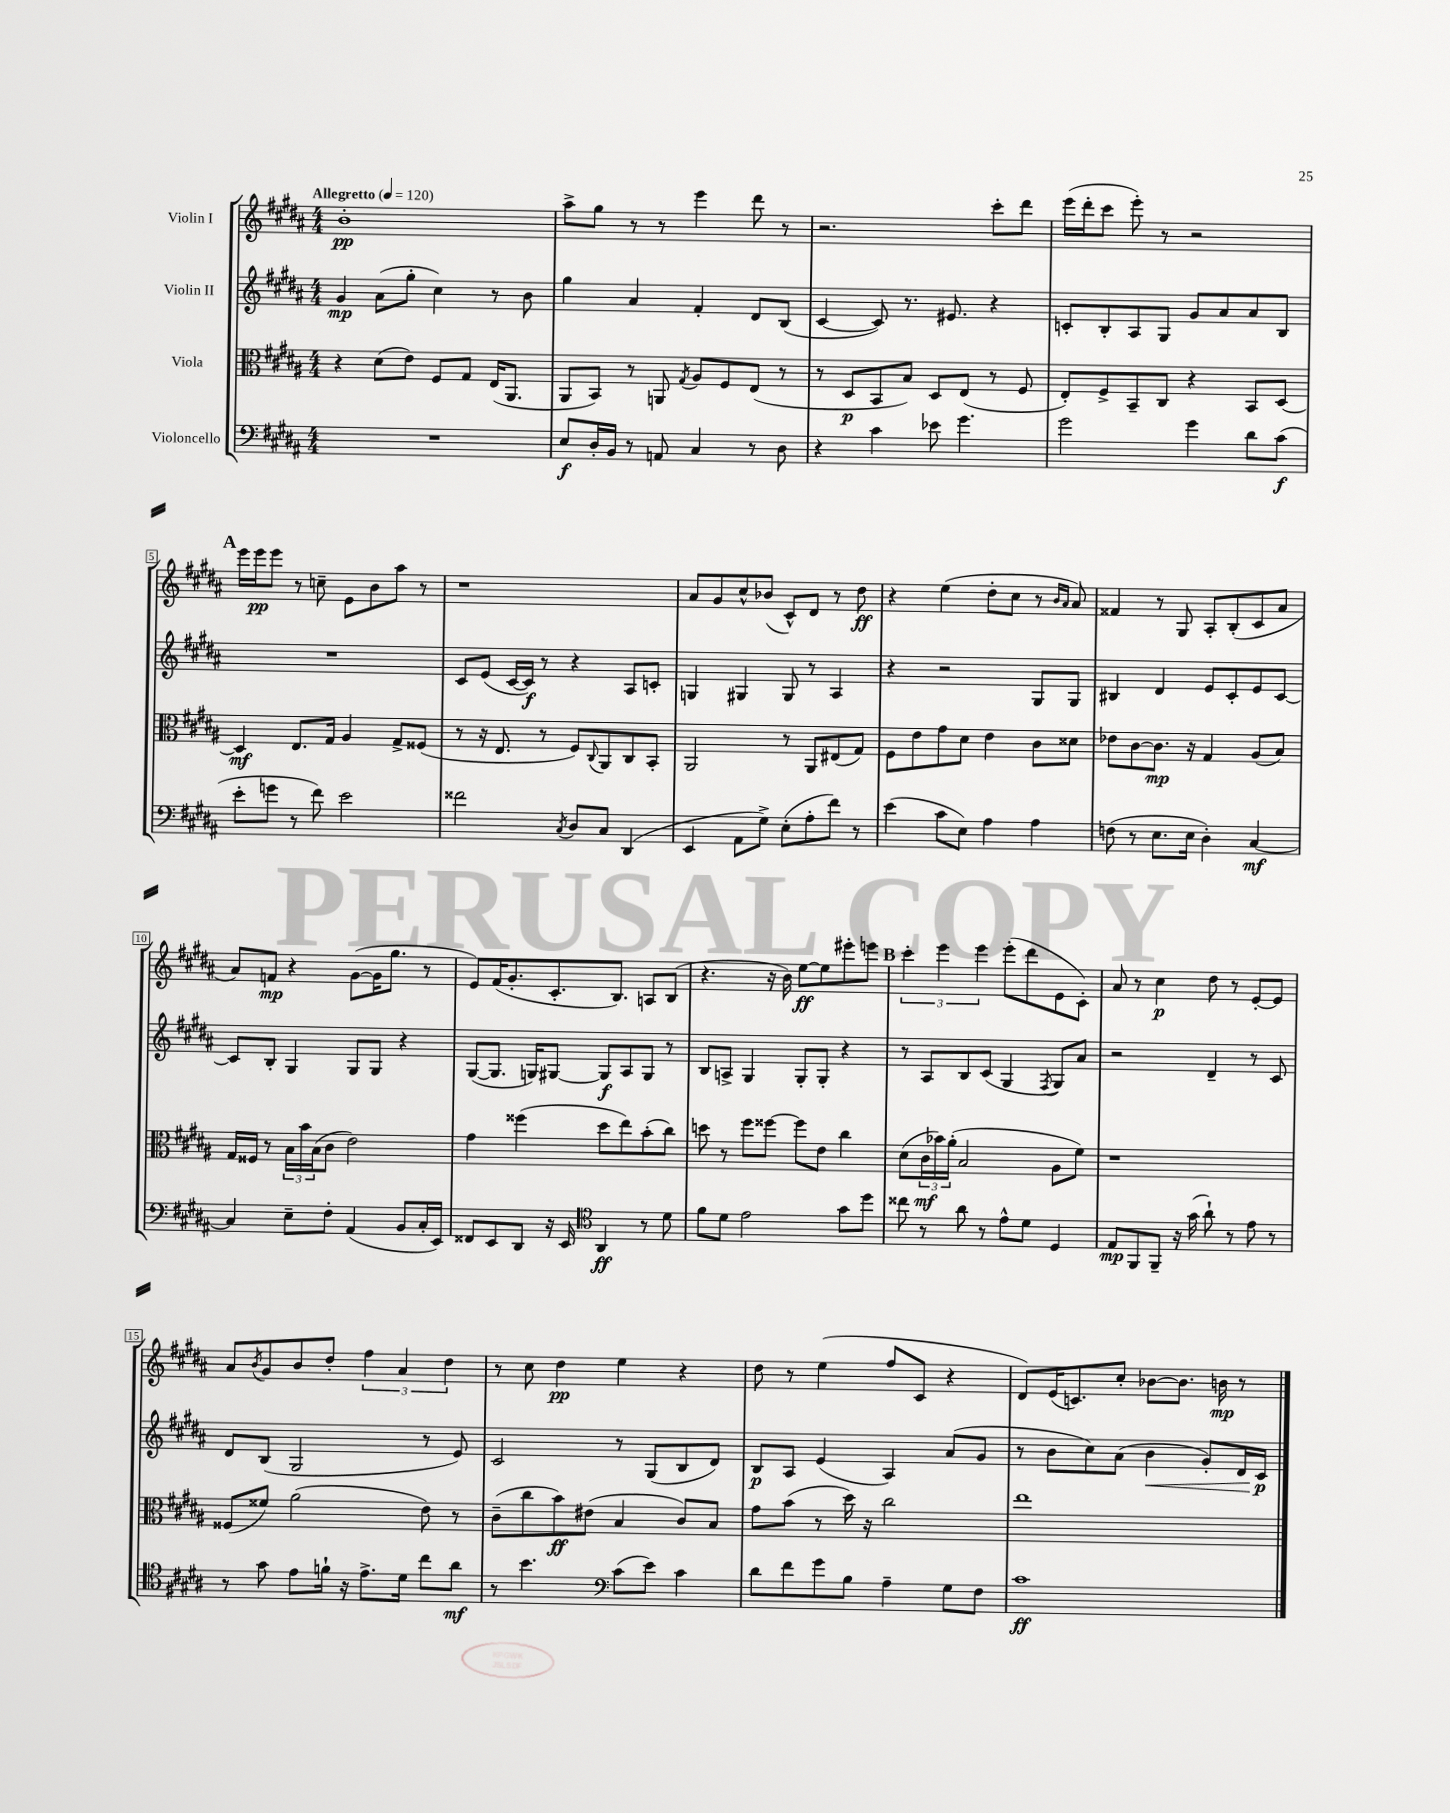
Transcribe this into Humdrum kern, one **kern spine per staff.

**kern	**kern	**kern	**kern
*staff4	*staff3	*staff2	*staff1
*clefF4	*clefC3	*clefG2	*clefG2
*k[f#c#g#d#a#]	*k[f#c#g#d#a#]	*k[f#c#g#d#a#]	*k[f#c#g#d#a#]
*M4/4	*M4/4	*M4/4	*M4/4
*MM120	*MM120	*MM120	*MM120
1r	4r	4g#	1b'
.	(8d#	(8a#	.
.	8e)	8gg#'	.
.	8F#	4cc#)	.
.	8G#	.	.
.	(16E	8r	.
.	8.AA#	.	.
.	.	8b	.
=	=	=	=
8E	8AA#	4gg#	8aa#^
16D#'	8BB)	.	8gg#
16BB	.	.	.
8r	8r	4a#	8r
8AA	8AA	.	8r
.	8qG#	.	.
4C#	8A#	4f#'	4eee
.	8F#	.	.
8r	(8E	8d#	8ddd#
8D#	8r	(8B	8r
=	=	=	=
4r	8r	[4c#	2.r
.	8D#	.	.
4c#	8BB	8c#])	.
.	8B)	8.r	.
8e-	8D#	.	.
.	.	8.e#	.
4.g#	(8E	.	.
.	8r	4r	8ccc#'
.	8F#	.	8ddd#
=	=	=	=
2g#	8E')	8c'	(16eee
.	.	.	16ddd#'
.	8F#^	8B'	8ccc#
.	8BB~	8A#	8eee')
.	8C#	8G#	8r
4g#	4r	8g#	2r
.	.	8a#	.
8d#	8BB	8a#	.
(8c#	[8D#	8B	.
=	=	=	=
8e'	4D#]	1r	16eee
.	.	.	16eee
8g	.	.	8eee
8r	8.E	.	8r
8f#)	.	.	8cc~
.	16G#	.	.
2e	4A#	.	8e
.	.	.	8b
.	8G#^	.	8aa#
.	(8F##	.	8r
=	=	=	=
2f##	8r	8c#	1r
.	16r	(8e	.
.	8.E	.	.
.	.	[16c#	.
.	.	16c#])	.
.	8r	8r	.
8qC#	.	.	.
8D#	8F#)	4r	.
.	8qqC#	.	.
8C#	8AA#	.	.
(4DD#	8C#	8A#	.
.	8BB'	8c'	.
=	=	=	=
4EE	2AA#	4G	8a#
.	.	.	8g#
8AA#	.	4G#	8cc#^^
8G#^)	.	.	(8b-
(8E'	8r	8G#	8c#^^)
8A#'	8AA#	8r	8d#
8f#)	(8E#	4A#	8r
8r	8G#)	.	8dd#
=	=	=	=
(4e	8F#	4r	4r
.	8e	.	.
8c#	8g#	2r	(4ee
8E)	8d#	.	.
4A#	4e	.	8dd#'
.	.	.	8cc#
4A#	8c#	8G#	8r
.	.	.	16qqb
.	.	.	16qqa#
.	8d##	8G#	8a#)
=	=	=	=
(8F	8e-	4B#	4f##
8r	[8c#	.	.
8.E	8.c#]	4d#	8r
.	.	.	8G#
16E	16r	.	.
4D#')	4G#	8e	8A#'
.	.	8c#'	(8B'
[4C#	(8A#	8e	8c#
.	8B)	[8c#	8a#
=	=	=	=
4C#]	16G#	8c#]	8a#)
.	16F##	.	.
.	8r	8B'	8f
8E~	24B	4G#	4r
.	24b	.	.
.	(24B	.	.
8F#'	8c#	.	.
(4AA#	2e)	8G#	([8g#
.	.	8G#	16g#]
.	.	.	8.gg#
8BB	.	4r	.
16C#'	.	.	8r
16EE)	.	.	.
=	=	=	=
8FF##	4g#	([8G#	8e)
8EE	.	8.G#]	(16f#
.	.	.	8.g#'
8DD#	(4ff##	.	.
.	.	16G)	.
16r	.	[8G#	8.c#'
16EE	.	.	.
*clefC4	*	*	*
4AA#	8dd#	8G#]	.
.	.	.	8.B)
.	8ee)	8A#	.
8r	(8b'	8G#	8A
8d#	8cc#)	8r	(8B
=	=	=	=
8f#	8dd	8B	4.r
8d#	8r	8A^	.
2e	8ff#	4G#	.
.	[8ff##	.	16r
.	.	.	16b)
.	8ff##]	8G#'	[8ee
.	8e	8G#'	8ee]
8g#	4cc#	4r	8eee#'
8dd#	.	.	8eee
=	=	=	=
8cc##	(8d#	8r	6ccc#'
8r	24c#	8A#	.
.	24b-)	.	6eee
.	(24a#'	.	.
8a#	2B	8B	.
.	.	.	6eee
8r	.	(8c#	.
8e^^	.	4G#	(8eee'
8d#	.	.	8ddd#
.	.	8qF#	.
4D#	8A#	8G#)	8e
.	8f#)	8a#	8c#')
=	=	=	=
8E	1r	2r	8a#
8FF#	.	.	8r
8FF#~	.	.	4cc#
16r	.	.	.
(16g#	.	.	.
8a#`)	.	4d#~	8dd#
8r	.	.	8r
8e	.	8r	[8e'
8r	.	8c#	8e]
=	=	=	=
8r	(8F##	8d#	8a#
.	.	.	8qb
8g#	8f##)	(8B	8g#
8e	(2a#	2G#	8b
16f`	.	.	8dd#'
16r	.	.	.
8.e^	.	.	6ff#
.	.	.	6a#
16d#	.	.	.
8cc#	8e)	8r	.
.	.	.	6dd#
8a#	8r	8e)	.
=	=	=	=
8r	(8c#~	2c#	8r
4.b	8cc#	.	8cc#
.	8b)	.	4dd#
.	(8e#	.	.
*clefF4	*	*	*
(8c#	4B	8r	4ee
8e)	.	(8G#	.
4c#	8c#)	8B	4r
.	8B	8d#)	.
=	=	=	=
8d#	8g#	8B	8dd#
8f#	(8b	8A#	8r
8g#	8r	(4e	(4ee
8B	16dd#)	.	.
.	16r	.	.
4A#~	2cc#	4A#)	8ff#
.	.	.	8c#
8G#	.	(8a#	4r
8F#	.	8g#	.
=	=	=	=
1c#	1ee	8r	8d#)
.	.	8b	(16e
.	.	.	8.c)
.	.	8cc#)	.
.	.	(8a#	8cc#'
.	.	4b	[8b-
.	.	.	8.b-]
.	.	8g#')	.
.	.	.	16b
.	.	16d#	8r
.	.	16c#	.
==	==	==	==
*-	*-	*-	*-
